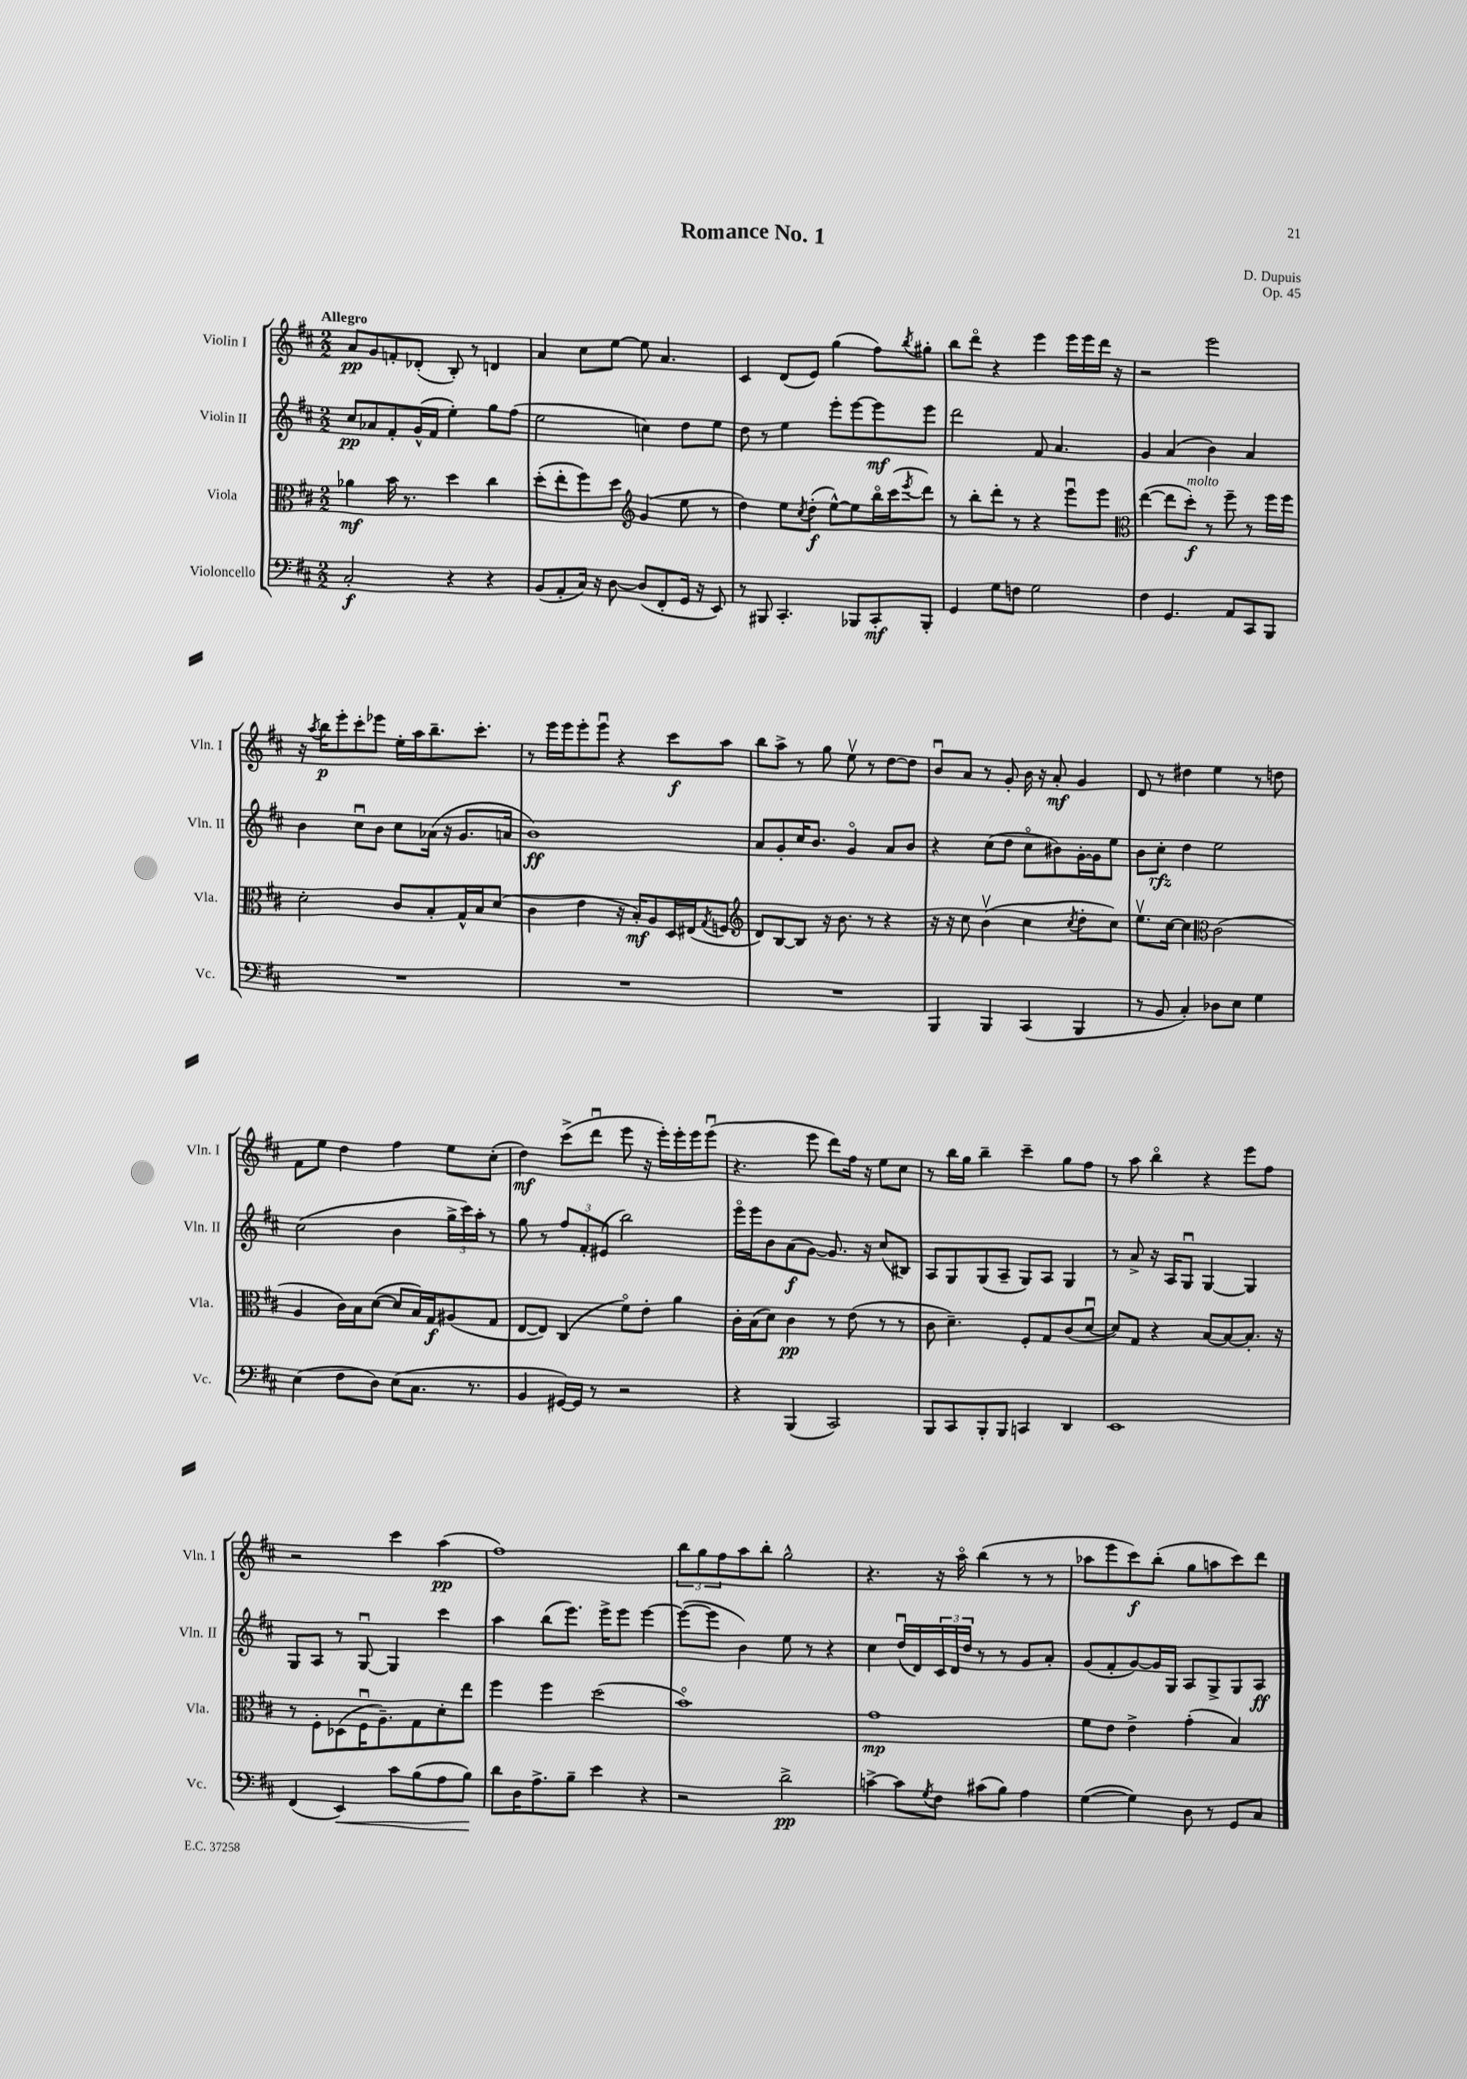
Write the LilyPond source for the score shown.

\header { title = "Romance No. 1" composer = "D. Dupuis" opus = "Op. 45" }
<<
\new StaffGroup <<
\new Staff = "s0" \with { instrumentName = "Violin I" shortInstrumentName = "Vln. I" } {
    \clef treble \key d \major \numericTimeSignature \time 2/2 \tempo "Allegro"
    a'8\pp g'8 f'8-. des'8-.( b8-.) r8 d'4 |
    a'4 cis''8 e''8~ e''8 a'4. |
    cis'4 d'8( e'8) g''4( fis''8) \acciaccatura { b''8 } gis''8-. |
    b''8 d'''8\flageolet r4 e'''4 e'''16 e'''16 d'''16 r16 |
    r2 e'''2 |
    r16 \acciaccatura { a''8 } b''16\p e'''8-. cis'''8-. ees'''8 e''16-. a''16 b''8.-- cis'''8.-. |
    r8 e'''16 e'''16 e'''8-. e'''8\downbow r4 cis'''8\f a''8 |
    b''8 a''8-> r8 g''8 e''8\upbow r8 d''8~ d''8 |
    b'8\downbow a'8 r8 g'8-. b'16 r16 a'8-.\mf g'4 |
    d'8 r8 dis''4 e''4 r8 d''8 |
    fis'8 e''8 d''4 fis''4 e''8 cis''8-.( |
    d''4\mf) cis'''8->( d'''8\downbow e'''8 r16 e'''16-.) e'''16-. e'''16 e'''8\downbow( |
    r4. e'''8 d'''8) fis''16 r16 e''8 cis''8 |
    r8 b''16 g''16 b''4-- cis'''4-- g''8 fis''8 |
    r8 a''8 b''4\flageolet r4 e'''8 fis''8 |
    r2 cis'''4 a''4\pp( |
    fis''1) |
    \tuplet 3/2 { b''8 g''8 fis''8 } a''8 b''8-. g''2-^ |
    r4. r16 a''16\flageolet b''4( r8 r8 |
    aes''8 e'''8 cis'''8\f) b''8-.( g''8 a''8 cis'''8) d'''8 \bar "|." |
}
\new Staff = "s1" \with { instrumentName = "Violin II" shortInstrumentName = "Vln. II" } {
    \clef treble \key d \major \numericTimeSignature \time 2/2
    cis''8\pp aes'8 fis'8-. g'16-^( fis'16 e''4-.) g''8 fis''8( |
    e''2 c''4) d''8 e''8 |
    d''8 r8 e''4 e'''8-. e'''8~ e'''8\mf e'''8 |
    d'''2 fis'8 a'4. |
    g'4 a'4( b'4) a'4 |
    b'4 cis''8\downbow b'8 cis''8 aes'16( r16 g'8. a'16 |
    b'1\ff) |
    a'8 g'8-. cis''16 b'8. g'4\flageolet a'8 b'8 |
    r4 cis''8( d''8 cis''8\flageolet bis'8) g'16~-. g'16 e''8 |
    b'8 cis''8-.\rfz d''4 e''2 |
    cis''2( b'4 \tuplet 3/2 { g''16-> cis'''16) a''16-. } r8 |
    g''8 r8 \tuplet 3/2 { fis''8 fis'8-. eis'8( } b''2) |
    e'''16\flageolet e'''16 b'8 a'8\f( g'8~) g'8. r16 cis''8( bis8) |
    a8 g8 g8( a8-- g8) a8 g4 |
    r8 a'8-> r16 a16 g8\downbow g4~ g4 |
    g8 a8 r8 g8~\downbow g4 cis'''4 |
    a''4 b''8( e'''8.) e'''16-> e'''8 e'''4~ |
    e'''8~( e'''8 b'4) e''8 r8 r4 |
    cis''4 d''16\downbow( d'16) \tuplet 3/2 { cis'16 d'16 d''16 } r8 r8 g'8 a'8-. |
    g'8( fis'8-. g'8~) g'16 g16 a8 g8-> g8 a8\ff \bar "|." |
}
\new Staff = "s2" \with { instrumentName = "Viola" shortInstrumentName = "Vla." } {
    \clef alto \key d \major \numericTimeSignature \time 2/2
    aes'4\mf b'16 r8. d''4 cis''4 |
    d''8-.( e''8-. fis''8) d''8 \clef treble g'4( e''8 r8 |
    d''4) e''8 \acciaccatura { cis''8 } d''8-.\f( e''8~-^) e''8 b''16\flageolet cis'''16( \acciaccatura { e'''8 } d'''8) |
    r8 b''8-. d'''8-. r8 r4 e'''8\downbow e'''8 |
    \clef alto e''4~( e''8 d''8-.\f^\markup { \italic "molto" }) r8 fis''8-- r8 fis''16 fis''16 |
    d'2-. cis'8 b8-. g16-^ b16 d'8( |
    cis'4 e'4 r16 b16-.\mf) a8 d16 eis16( \acciaccatura { g8 } f8 |
    \clef treble d'8) b8~ b8 r16 b'8. r8 r4 |
    r16 r16 cis''8 b'4\upbow( cis''4 \acciaccatura { cis''8 } d''8-. cis''8) |
    e''8.\upbow cis''16~ cis''4 \clef alto cis'2( |
    a4 cis'16) b16 d'8~( d'8 b16) g16\f ais8( g8 |
    e8~ e8) cis4( fis'8\flageolet) e'8-. a'4 |
    cis'16-. b16( d'8) cis'4\pp r8 e'8( r8 r8 |
    cis'8 d'4.--) fis8-. g8 cis'8( d'8~\downbow |
    d'8) g8 r4 b8~ b8~ b8.-. r16 |
    r8 fis8-. des8( fis16\downbow a8.--) g8 d'8-. e''8 |
    fis''4 fis''4 d''2( |
    b'1\flageolet) |
    g'1\mp |
    fis'8 e'8 e'4-> g'4-.( b4) \bar "|." |
}
\new Staff = "s3" \with { instrumentName = "Violoncello" shortInstrumentName = "Vc." } {
    \clef bass \key d \major \numericTimeSignature \time 2/2
    cis2-.\f r4 r4 |
    b,8( a,8-. cis16) r16 d8~ d8( fis,8-. g,16 r16 e,8) |
    r8 bis,,8 cis,4.-. bes,,8 cis,8-.\mf bes,,8-. |
    g,4 g8 f8 g2 |
    fis4 g,4. a,8 cis,8 b,,8 |
    R1 |
    R1 |
    R1 |
    b,,4 b,,4 cis,4( b,,4 |
    r8 b,8 cis4-.) des8 e8 g4 |
    e4( fis8 d8) e8( cis8. r8. |
    b,4 gis,16~) gis,16 r8 r2 |
    r4 b,,4( cis,2) |
    b,,8 cis,8 b,,8-. b,,8 c,4 d,4 |
    e,1 |
    fis,4( e,4\<) cis'8 b8( a8 b8\!) |
    d'8 d16 a8.-> b8-- e'4 r4 |
    r2 d'2->\pp |
    c'4~-> c'8 \acciaccatura { g8 } fis8 cis'8( b8) a4 |
    g4~( g4) d8 r8 g,8 cis8 \bar "|." |
}
>>
>>
\layout { \context { \Score \remove "Bar_number_engraver" } }
